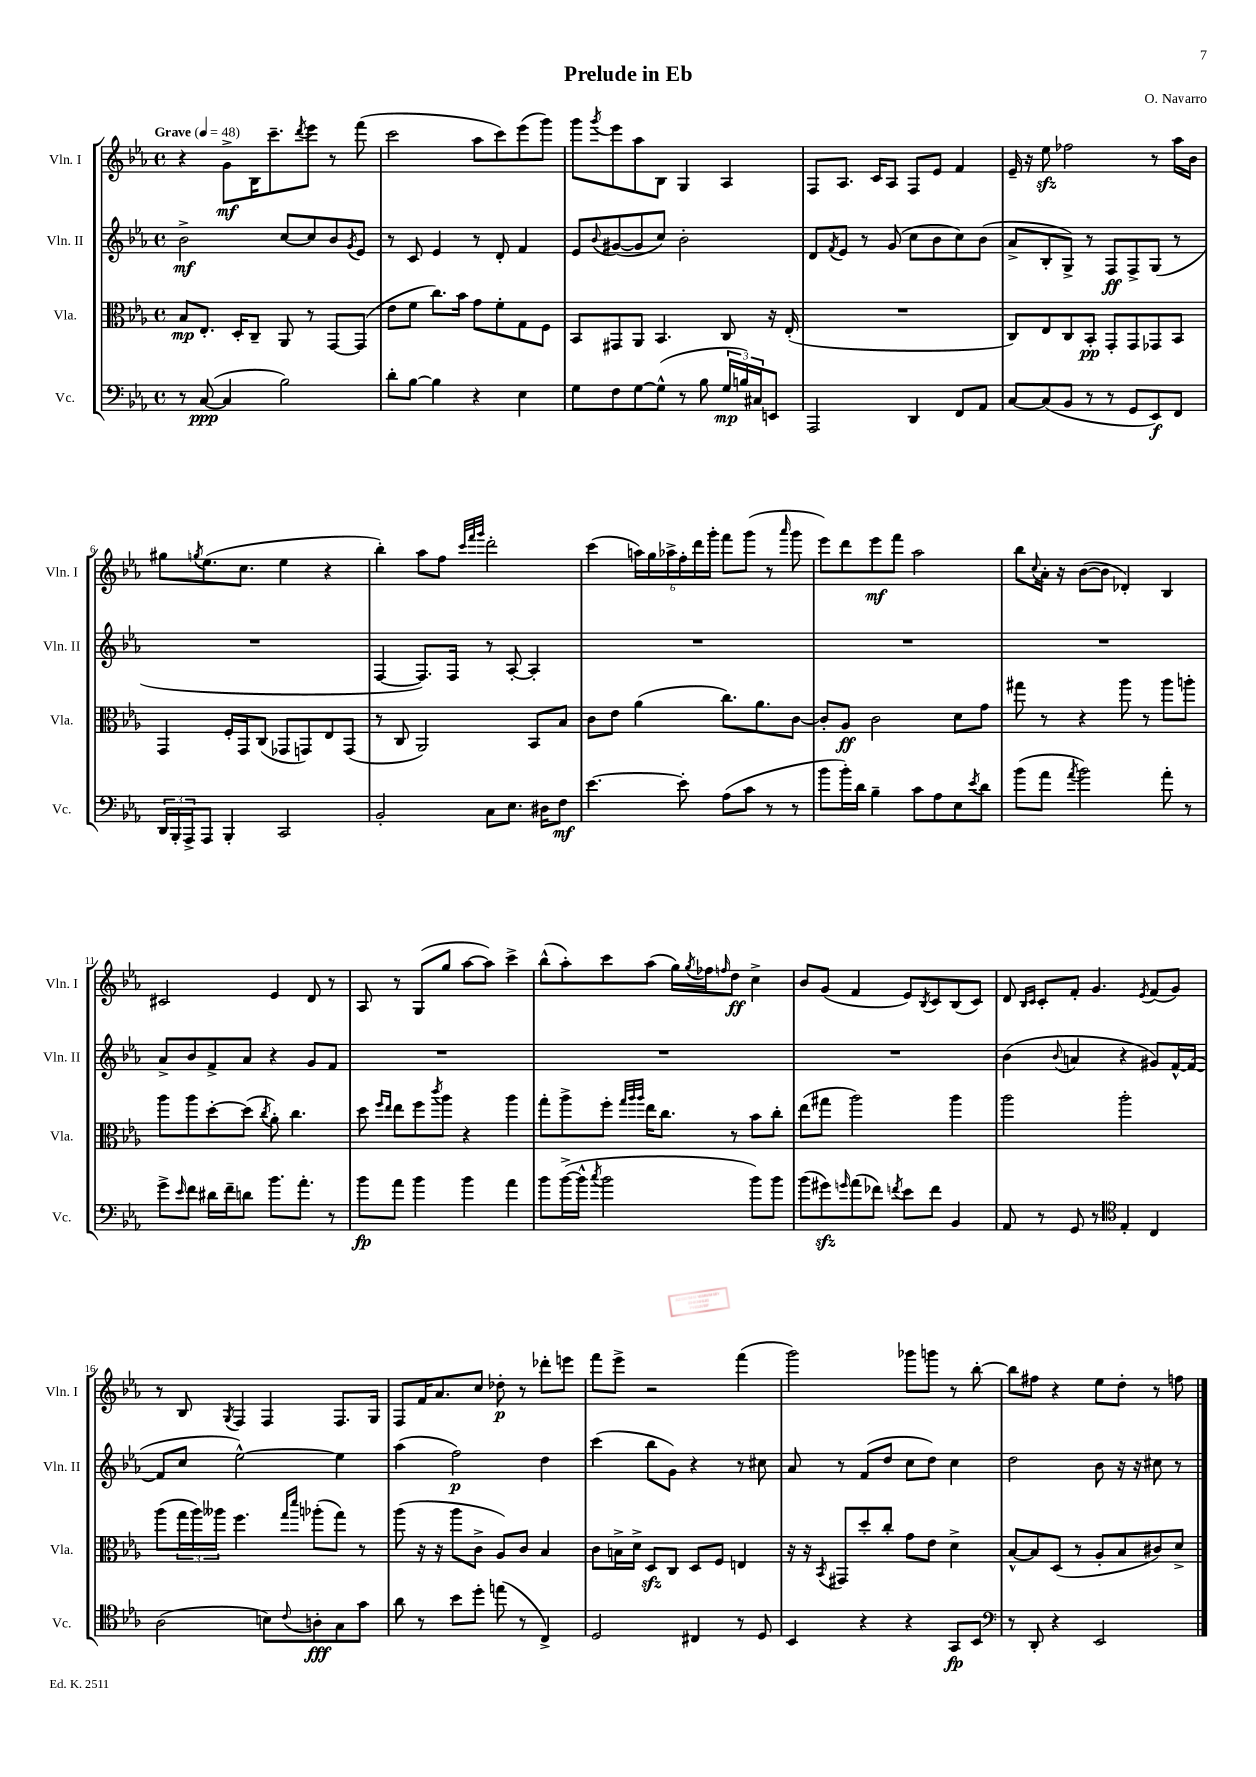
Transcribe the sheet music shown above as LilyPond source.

\header { title = "Prelude in Eb" composer = "O. Navarro" }
<<
\new StaffGroup <<
\new Staff = "s0" \with { instrumentName = "Vln. I" shortInstrumentName = "Vln. I" } {
    \clef treble \key ees \major \defaultTimeSignature \time 4/4 \tempo "Grave" 4 = 48
    r4 g'8->\mf bes16 c'''8.-- \acciaccatura { d'''8 } ees'''8 r8 f'''8( |
    c'''2 aes''8 c'''8) ees'''8( g'''8) |
    g'''8 \acciaccatura { g'''8 } ees'''8 aes''8 bes8 g4 aes4 |
    f8 aes8. c'16 aes8 f8 ees'8 f'4 |
    ees'16-- r16 ees''8\sfz fes''2 r8 aes''16 bes'16 |
    gis''8 \acciaccatura { g''8 } ees''8.( c''8. ees''4 r4 |
    bes''4-.) aes''8 f''8 \grace { c'''32 f'''32 g'''32 } d'''2-. |
    c'''4( \tuplet 6/4 { a''16) g''16 aes''16-> f''16-. d'''16 g'''16-. } f'''8 g'''8( r8 \grace { aes'''16 } g'''8 |
    ees'''8) d'''8 ees'''8\mf f'''8 aes''2 |
    bes''8 \appoggiatura { c''8 } aes'16-. r16 bes'8~( bes'8 des'4-.) bes4 |
    cis'2 ees'4 d'8 r8 |
    aes8 r8 g8( g''8 aes''8~ aes''8) c'''4-> |
    bes''8-^( aes''8-.) c'''8 aes''8( g''16) \acciaccatura { g''8 } fes''16 \grace { f''16 } d''8\ff c''4-> |
    bes'8 g'8( f'4 ees'8) \acciaccatura { bes8 } c'8 bes8( c'8) |
    d'8 \grace { bes16 c'16 } c'8-. f'8-. g'4. \acciaccatura { ees'8 } f'8( g'8) |
    r8 bes8 \acciaccatura { g8 } f4 f4 f8. g16 |
    f8 f'16 aes'8. c''8 des''8-.\p r8 des'''8-. e'''8 |
    f'''8 ees'''8-> r2 f'''4( |
    g'''2) ges'''8 g'''8 r8 bes''8~-. |
    bes''8 fis''8 r4 ees''8 d''8-. r8 f''8 \bar "|." |
}
\new Staff = "s1" \with { instrumentName = "Vln. II" shortInstrumentName = "Vln. II" } {
    \clef treble \key ees \major \defaultTimeSignature \time 4/4
    bes'2->\mf c''8~ c''8 bes'8 \acciaccatura { g'8 } ees'8 |
    r8 c'8 ees'4 r8 d'8-. f'4 |
    ees'8 \appoggiatura { bes'8 } gis'8~( gis'8 c''8) bes'2-. |
    d'8 \acciaccatura { f'8 } ees'8 r8 g'8( c''8 bes'8 c''8) bes'8( |
    aes'8-> bes8-. g8->) r8 f8\ff f8-> g8( r8 |
    R1 |
    f4~ f8.) f16 r8 aes8~-. aes4-. |
    R1 |
    R1 |
    R1 |
    aes'8-> bes'8 f'8-> aes'8 r4 g'8 f'8 |
    R1 |
    R1 |
    R1 |
    bes'4( \appoggiatura { bes'8 } a'4 r4 gis'8) f'16~-^ f'16~( |
    f'8 c''8 ees''2~-^) ees''4 |
    aes''4( f''2\p) d''4 |
    c'''4( bes''8 g'8) r4 r8 cis''8 |
    aes'8 r8 f'8( d''8 c''8 d''8) c''4 |
    d''2 bes'8 r16 r16 cis''8 r8 \bar "|." |
}
\new Staff = "s2" \with { instrumentName = "Vla." shortInstrumentName = "Vla." } {
    \clef alto \key ees \major \defaultTimeSignature \time 4/4
    bes8\mp ees8.-. d16-. c8-- aes,8 r8 g,8~ g,8( |
    ees'8 f'8 c''8.) bes'16 g'8 f'8-. g8 f8 |
    bes,8 gis,8 aes,8 bes,4. c8 r16 ees16-.( |
    R1 |
    c8) ees8 c8 bes,8-.\pp g,8-. g,8 ges,8 bes,8 |
    g,4 f16-. g,16 c8( ges,8 g,8) ees8 g,8( |
    r8 c8 aes,2) bes,8 bes8 |
    c'8 ees'8 aes'4( c''8.) aes'8. c'8~ |
    c'8-. aes8\ff c'2 d'8 g'8 |
    gis''8 r8 r4 aes''8 r8 aes''8 a''8-. |
    aes''8 aes''8 d''8~-. d''8( \acciaccatura { c''8 } aes'8-.) c''4. |
    d''8 \grace { f''16 ees''16 } ees''8 f''8 \acciaccatura { c'''8 } aes''8 r4 aes''4 |
    g''8-. aes''8-> f''8-. \grace { g''32 aes''32 aes''32 } ees''16 c''8. r8 bes'8 c''8-. |
    ees''8( gis''8 aes''2) aes''4 |
    aes''2 aes''2-. |
    aes''8( \tuplet 3/2 { g''16 aes''16) aeses''16 } f''4. \grace { g''16 d'''16 } aes''8-.( g''8) r8 |
    aes''8( r16 r16 aes''8 c'8-> aes8) c'8 bes4 |
    c'8 b16-> d'16-> d8\sfz c8 d8 f8 e4 |
    r16 r16 \acciaccatura { bes,8 } gis,8 d''8-. c''8-. g'8 ees'8 d'4-> |
    bes8~-^ bes8 d8( r8 aes8-. bes8 cis'8) d'8-> \bar "|." |
}
\new Staff = "s3" \with { instrumentName = "Vc." shortInstrumentName = "Vc." } {
    \clef bass \key ees \major \defaultTimeSignature \time 4/4
    r8 c8~\ppp( c4 bes2) |
    d'8-. bes8~ bes4 r4 ees4 |
    g8 f8 g8~ g8-^( r8 bes8 \tuplet 3/2 { g16\mp b16) cis16 } e,8 |
    aes,,2 d,4 f,8 aes,8 |
    c8~ c8( bes,8 r8 r8 g,8 ees,8\f) f,8 |
    \tuplet 3/2 { d,16 bes,,16-. aes,,16-> } aes,,8 bes,,4-. c,2 |
    bes,2-. c8 ees8. dis16 f8\mf |
    ees'4.~ ees'8-. aes8( c'8 r8 r8 |
    bes'8 bes'16-.) d'16 bes4-- c'8 aes8 ees8 \acciaccatura { ees'8 } d'8 |
    bes'8( aes'8 \acciaccatura { aes'8 } bes'2) aes'8-. r8 |
    g'8-> \grace { ees'16 } f'8 dis'16 f'16-- d'8 bes'8. aes'8.-. r8 |
    bes'8\fp aes'8 bes'4 bes'4 aes'4 |
    bes'8 bes'16~->( bes'16-^ \acciaccatura { c''8 } bes'2 bes'8) bes'8 |
    bes'8( gis'8\sfz) \grace { g'16 } aes'8( fes'8) \acciaccatura { f'8 } ees'8 f'8 bes,4 |
    aes,8 r8 g,8 r8 \clef tenor ees4-. c4 |
    aes2( b8) \appoggiatura { c'8 } a8-.\fff g8 g'8 |
    aes'8 r8 bes'8 d''8-. e''8( r8 c4->) |
    d2 cis4 r8 d8 |
    bes,4 r4 r4 g,8\fp bes,8 |
    \clef bass r8 d,8-. r4 ees,2 \bar "|." |
}
>>
>>
